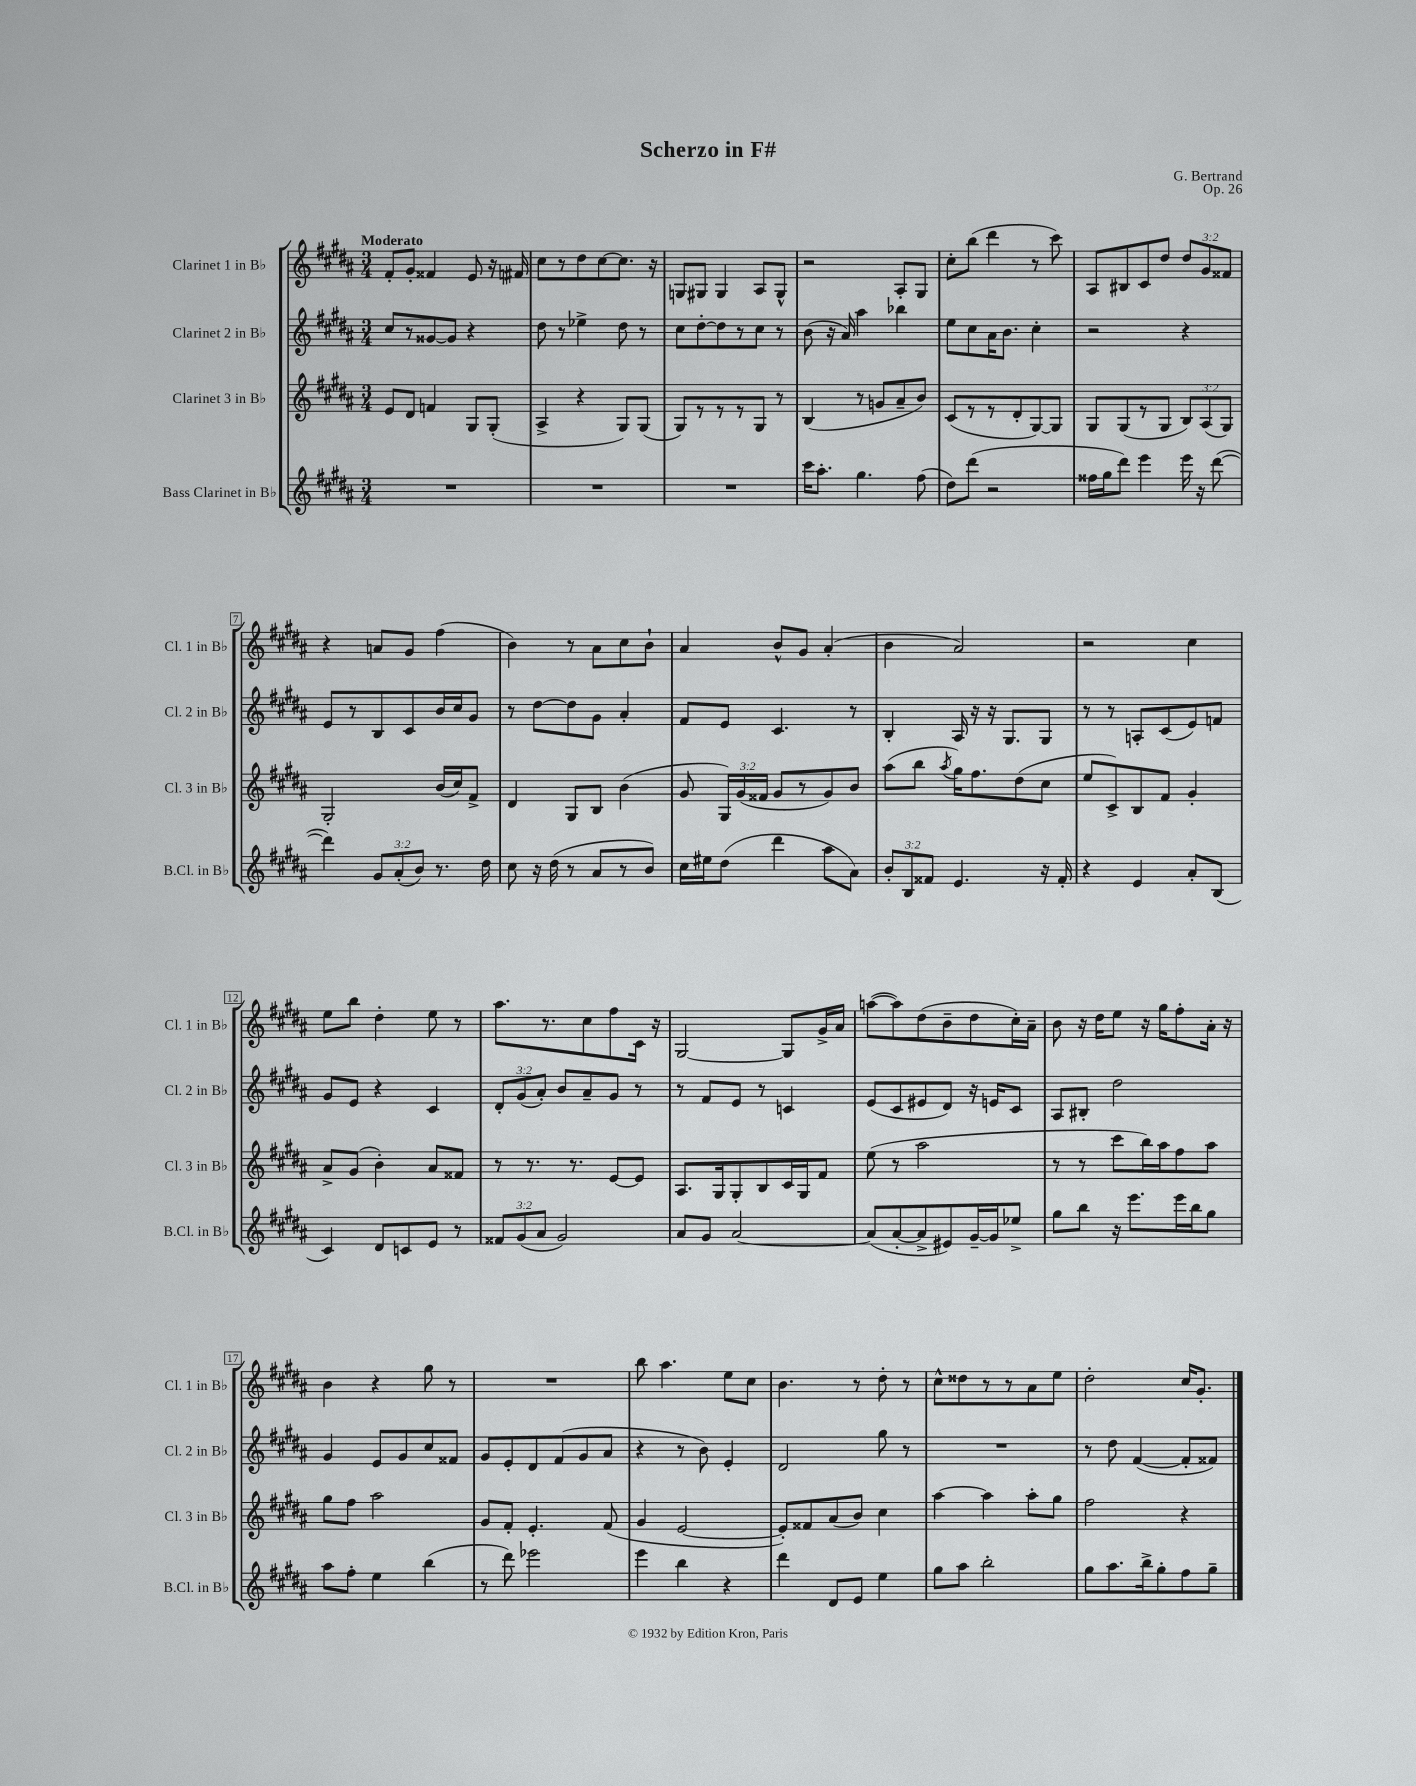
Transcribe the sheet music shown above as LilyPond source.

\header { title = "Scherzo in F#" composer = "G. Bertrand" opus = "Op. 26" }
<<
\new StaffGroup <<
\new Staff = "s0" \with { instrumentName = "Clarinet 1 in Bb" shortInstrumentName = "Cl. 1 in Bb" } {
    \clef treble \key b \major \numericTimeSignature \time 3/4 \override Staff.TupletNumber.text = #tuplet-number::calc-fraction-text \tempo "Moderato"
    \autoBeamOff fis'8[-. gis'8]-. fisis'4 e'8 r16 fis'16 |
    cis''8[ r8 dis''8 cis''8~ cis''8.] r16 |
    g8[ gis8] gis4 ais8[ gis8]-^ |
    r2 ais8[-. gis8] |
    cis''8[-. b''8]( dis'''4 r8 cis'''8) |
    ais8[ bis8 cis'8 dis''8] \tuplet 3/2 { dis''8[ gis'8 fisis'8] } |
    r4 a'8[ gis'8] fis''4( |
    b'4) r8 ais'8[ cis''8 b'8]-! |
    ais'4 b'8[-^ gis'8] ais'4-.( |
    b'4 ais'2) |
    r2 cis''4 |
    e''8[ b''8] dis''4-. e''8 r8 |
    ais''8.[ r8. cis''8 fis''8 cis'16] r16 |
    gis2~ gis8[ gis'16-> ais'16] |
    a''8[~( a''8) dis''8( b'8-- dis''8 cis''16-.) ais'16]-- |
    b'8 r16 dis''16[ e''8] r16 gis''16[ fis''8-. ais'16]-. r16 |
    b'4 r4 gis''8 r8 |
    R2. |
    b''8 ais''4. e''8[ cis''8] |
    b'4. r8 dis''8-. r8 |
    cis''8[-^ disis''8 r8 r8 ais'8 e''8] |
    dis''2-. cis''16[ gis'8.]-. \bar "|." |
}
\new Staff = "s1" \with { instrumentName = "Clarinet 2 in Bb" shortInstrumentName = "Cl. 2 in Bb" } {
    \clef treble \key b \major \numericTimeSignature \time 3/4 \override Staff.TupletNumber.text = #tuplet-number::calc-fraction-text
    \autoBeamOff cis''8[ r8 gisis'8~ gisis'8] r4 |
    dis''8 r8 ees''4-> dis''8 r8 |
    cis''8[ dis''8~-. dis''8 r8 cis''8] r8 |
    b'8( r16 ais'16) ais''4 bes''4 |
    e''8[ cis''8 ais'16 b'8.] cis''4-. |
    r2 r4 |
    e'8[ r8 b8 cis'8 b'16 cis''16 gis'8] |
    r8 dis''8[~ dis''8 gis'8] ais'4-. |
    fis'8[ e'8] cis'4. r8 |
    b4-. ais16 r16 r16 gis8.[ gis8] |
    r8 r8 a8[-. cis'8( e'8) f'8] |
    gis'8[ e'8] r4 cis'4 |
    \tuplet 3/2 { dis'8[-. gis'8( ais'8]-.) } b'8[ ais'8-- gis'8] r8 |
    r8 fis'8[ e'8] r8 c'4 |
    e'8[( cis'8 eis'8 dis'8]) r16 e'16[ cis'8] |
    ais8[ bis8]-. dis''2 |
    gis'4 e'8[ gis'8 cis''8 fisis'8] |
    gis'8[ e'8-. dis'8 fis'8( gis'8 ais'8] |
    r4 r8 b'8) e'4-. |
    dis'2 gis''8 r8 |
    R2. |
    r8 dis''8 fis'4~( fis'8[-. fisis'8]) \bar "|." |
}
\new Staff = "s2" \with { instrumentName = "Clarinet 3 in Bb" shortInstrumentName = "Cl. 3 in Bb" } {
    \clef treble \key b \major \numericTimeSignature \time 3/4 \override Staff.TupletNumber.text = #tuplet-number::calc-fraction-text
    \autoBeamOff e'8[ dis'8] f'4 gis8[ gis8]-.( |
    ais4-> r4 gis8[) gis8]( |
    gis8[) r8 r8 r8 gis8] r8 |
    b4( r8 g'8[ ais'8-- b'8]) |
    cis'8[( r8 r8 dis'8-. gis8~) gis8] |
    gis8[ gis8( r8 gis8] \tuplet 3/2 { b8[) ais8( gis8]) } |
    gis2-. b'16[( cis''16) fis'8]-> |
    dis'4 gis8[ b8] b'4( |
    gis'8 \tuplet 3/2 { gis16[) gis'16( fisis'16] } gis'8[ r8 gis'8) b'8] |
    ais''8[( b''8] \acciaccatura { ais''8 } gis''16[) fis''8. dis''8( cis''8] |
    e''8[ cis'8->) b8 fis'8] gis'4-. |
    ais'8[-> gis'8]( b'4-.) ais'8[ fisis'8] |
    r8 r8. r8. e'8[~ e'8] |
    ais8.[ gis16 gis8-. b8 cis'16 gis16 fis'8] |
    e''8( r8 ais''2 |
    r8 r8 cis'''8[ b''16) ais''16 fis''8 ais''8] |
    gis''8[ fis''8] ais''2 |
    gis'8[ fis'8]-. e'4.-. fis'8( |
    gis'4 e'2~ |
    e'8[-.) fisis'8 ais'8( b'8]) cis''4 |
    ais''4~ ais''4 ais''8[-. gis''8] |
    fis''2 r4 \bar "|." |
}
\new Staff = "s3" \with { instrumentName = "Bass Clarinet in Bb" shortInstrumentName = "B.Cl. in Bb" } {
    \clef treble \key b \major \numericTimeSignature \time 3/4 \override Staff.TupletNumber.text = #tuplet-number::calc-fraction-text
    \autoBeamOff R2. |
    R2. |
    R2. |
    cis'''16[ ais''8.]-. gis''4. fis''8( |
    dis''8[) dis'''8]( r2 |
    fisis''16[ gis''16 dis'''8]) e'''4 e'''16 r16 dis'''8~( |
    dis'''4) \tuplet 3/2 { gis'8[ ais'8-.( b'8]) } r8. dis''16 |
    cis''8 r16 dis''16( r8 ais'8[ r8 b'8]) |
    cis''16[ eis''16 dis''8]( dis'''4 ais''8[ ais'8]) |
    \tuplet 3/2 { b'8[-. b8 fisis'8] } e'4. r16 fisis'16-. |
    r4 e'4 ais'8[-. b8]( |
    cis'4) dis'8[ c'8 e'8] r8 |
    \tuplet 3/2 { fisis'8[ gis'8( ais'8] } gis'2) |
    ais'8[ gis'8] ais'2~ |
    ais'8[( ais'8~-. ais'8-> eis'8) gis'16~-- gis'16 ees''8]-> |
    gis''8[ b''8] r16 e'''8.[ e'''16 b''16 gis''8] |
    ais''8[ fis''8]-. e''4 b''4( |
    r8 dis'''8) ees'''2 |
    e'''4 b''4 r4 |
    dis'''4 dis'8[ e'8] e''4 |
    gis''8[ ais''8] b''2-. |
    gis''8[ ais''8. b''16-> gis''8-. fis''8 gis''8]-- \bar "|." |
}
>>
>>
\layout { \context { \Score \override BarNumber.stencil = #(make-stencil-boxer 0.1 0.3 ly:text-interface::print) } }
